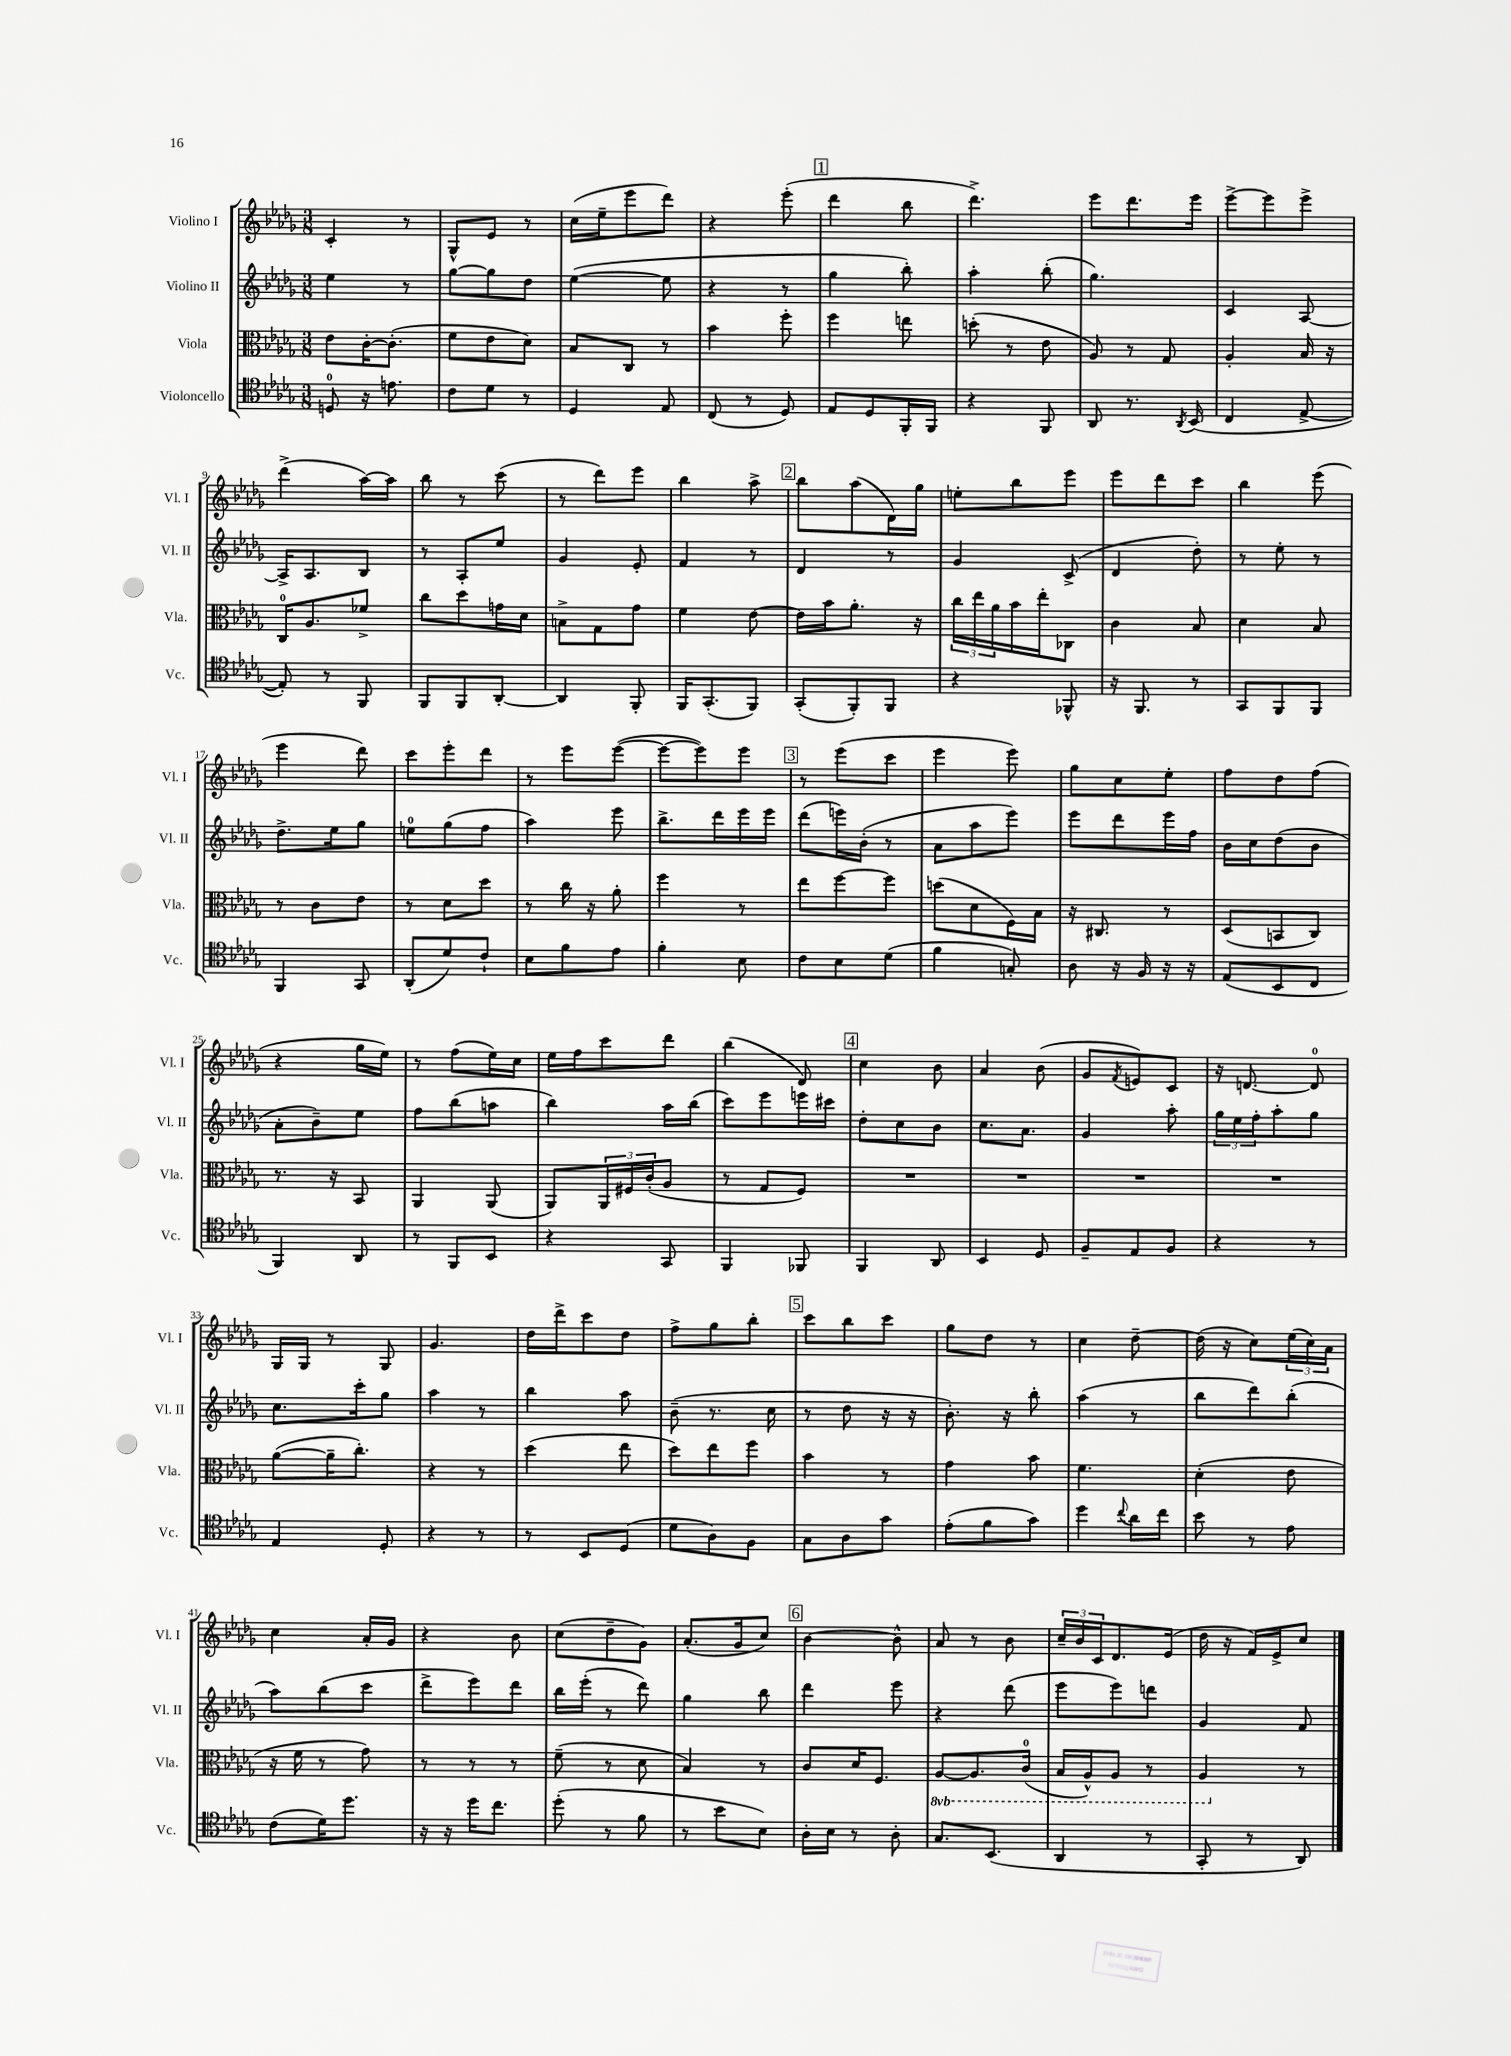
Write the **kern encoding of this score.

**kern	**kern	**kern	**kern
*staff4	*staff3	*staff2	*staff1
*clefC4	*clefC3	*clefG2	*clefG2
*k[b-e-a-d-g-]	*k[b-e-a-d-g-]	*k[b-e-a-d-g-]	*k[b-e-a-d-g-]
*M3/8	*M3/8	*M3/8	*M3/8
8D	8e-	4ee-	4c'
16r	[16c'	.	.
8.e	(8.c']	.	.
.	.	8r	8r
=	=	=	=
8c	8f	[8gg-	8G-^^
8d-	8e-	8gg-]	8e-
8r	8d-)	8dd-	8r
=	=	=	=
4D-	8B-	([4ee-	(16cc
.	.	.	16ee-~
.	8C	.	8eee-
8E-	8r	8ee-]	8ddd-)
=	=	=	=
(8C	4b-	4r	4r
8r	.	.	.
8D-)	8ff'	8r	(8eee-'
=	=	=	=
8E-	4ff	4gg-	4ddd-
8D-	.	.	.
16FF'	8ee	8bb-')	8bb-
16FF	.	.	.
=	=	=	=
4r	(8dd'	4aa-'	4.ddd-^)
.	8r	.	.
8FF	8e-	(8bb-'	.
=	=	=	=
8AA-	8A-)	4.gg-)	8eee-
8.r	8r	.	8.ddd-
.	8G-	.	.
8qAA-	.	.	.
(16BB-	.	.	16eee-
=	=	=	=
4C	4A-'	4c	[8eee-^
.	.	.	8eee-]
[8E-^	16B-	[8A-	8eee-^
.	16r	.	.
=	=	=	=
8E-'])	16C	16A-^]	(4ddd-^
.	8.A-	8.A-	.
8r	.	.	.
8FF	8f-^	8B-	[16aa-)
.	.	.	16aa-]
=	=	=	=
8FF	8cc	8r	8bb-
8FF	8dd-	8A-'	8r
[8AA-'	16g	8ee-	(8ccc
.	16d-	.	.
=	=	=	=
4AA-]	8B^	4g-	8r
.	8G-	.	8ddd-)
8FF'	8g-	8e-'	8eee-
=	=	=	=
16FF	4f	4f	4bb-
(8.GG-'	.	.	.
8FF)	[8e-	8r	8aa-^
=	=	=	=
(8GG-'	16e-]	4d-	8bb-
.	16b-	.	.
8FF')	8.a-'	.	(8aa-
8FF	.	8r	16d-)
.	16r	.	16gg-
=	=	=	=
4r	24cc	4g-	8ee'
.	24ee-	.	.
.	24a-	.	.
.	16b-	.	8bb-
.	16ee-'	.	.
8FF-^^	8C-	(8c^	8eee-
=	=	=	=
16r	4c	4d-	8eee-
8.FF	.	.	.
.	.	.	8ddd-
8r	8B-	8dd-')	8ccc
=	=	=	=
8GG-	4d-	8r	4bb-
8FF	.	8ee-'	.
8FF	8B-	8r	(8eee-
=	=	=	=
4FF	8r	8.dd-^	4eee-
.	8c	.	.
.	.	16ee-	.
8GG-	8e-	8gg-	8ddd-)
=	=	=	=
(8AA-'	8r	8ee	8ccc
8d-)	8d-	(8gg-	8eee-'
8c`	8dd-	8ff	8ddd-
=	=	=	=
8B-	8r	4aa-)	8r
8f	16cc	.	8eee-
.	16r	.	.
8e-	8a-'	8eee-	([8eee-
=	=	=	=
4f'	4ff	8.bb-^	8eee-_
.	.	.	8eee-])
.	.	16ddd-	.
8B-	8r	16eee-	8eee-
.	.	16eee-	.
=	=	=	=
8c	8ee-	(8ddd-	8r
8B-	[8ff	16eee)	(8eee-
.	.	(16b-'	.
(8d-	8ff]	8r	8ccc
=	=	=	=
4f	(8dd	8a-	4eee-
.	8d-	8aa-	.
8G')	16F)	8eee-)	8eee-)
.	16B-	.	.
=	=	=	=
8A-	16r	8eee-	8gg-
.	8.C#	.	.
16r	.	8ddd-	8cc
16F	.	.	.
16r	8r	16eee-	8ee-'
16r	.	16ff	.
=	=	=	=
(8E-	(8D-	16b-	8ff
.	.	16cc	.
8BB-	8BB	(8dd-	8dd-
8C	8C)	8b-	(8ff
=	=	=	=
4FF)	8.r	8a-'	4r
.	.	8b-~)	.
.	16r	.	.
8AA-	8BB-	8ee-	16gg-
.	.	.	16ee-)
=	=	=	=
8r	4AA-	8ff	8r
8FF	.	(8bb-	(8ff
8BB-	(8AA-	8aa	16ee-)
.	.	.	16cc
=	=	=	=
4r	8AA-)	4bb-)	16ee-
.	.	.	16ff
.	24AA-	.	8ccc
.	24F#	.	.
.	(24c'	.	.
8GG-	8A-	16aa-	8ddd-
.	.	(16bb-	.
=	=	=	=
4FF	8r	8ccc)	(4bb-
.	8G-	8eee-	.
8FF-	8F)	16eee	8d-)
.	.	16ccc#	.
=	=	=	=
4FF	4.r	8dd-'	4cc
.	.	8cc	.
8AA-	.	8b-	8b-
=	=	=	=
4BB-	4.r	8.cc	4a-
.	.	8.a-	.
8D-	.	.	(8b-
=	=	=	=
8F~	4.r	4g-	8g-
.	.	.	8qf
8E-	.	.	8e)
8F	.	8aa-'	8c
=	=	=	=
4r	4.r	24gg-	16r
.	.	24ee-	.
.	.	.	[8.d
.	.	24ff'	.
.	.	8aa-'	.
8r	.	8gg-	8d]
=	=	=	=
4E-	([8a-	8.cc	16G-
.	.	.	16G-
.	16a-~]	.	8r
.	8.cc')	16ccc'	.
8D-'	.	8gg-	8G-
=	=	=	=
4r	4r	4aa-	4.g-
8r	8r	8r	.
=	=	=	=
8r	(4dd-	4bb-	16dd-
.	.	.	16ddd-^
8BB-	.	.	8ccc
(8D-	8ee-	8aa-	8dd-
=	=	=	=
8d-	8dd-)	(8b-~	8ff^
8A-)	8ee-	8.r	8gg-
8F	8ff	.	8bb-'
.	.	16cc	.
=	=	=	=
8G-	4b-	8r	8ccc
8A-	.	8dd-	8bb-
8g-	8r	16r	8ccc
.	.	16r	.
=	=	=	=
(8e-'	4g-	8.b-')	8gg-
8f	.	.	8dd-
.	.	16r	.
8g-)	8b-	8bb-'	8r
=	=	=	=
4dd-	4.f	(4aa-	4cc
8qqcc	.	.	.
16a-	.	8r	[8dd-~
16cc	.	.	.
=	=	=	=
8b-	(4d-'	8bb-	(16dd-]
.	.	.	16r
8r	.	8ddd-)	8cc)
8e-	8e-	(8bb-'	(24ee-
.	.	.	24cc)
.	.	.	24a-
=	=	=	=
(8c	16r	8aa-)	4cc
.	16f	.	.
16d-)	8r	(8bb-	.
8.dd-	.	.	.
.	8g-)	8ccc	16a-'
.	.	.	16g-
=	=	=	=
16r	8r	8ddd-^	4r
16r	.	.	.
16dd-	8r	8eee-)	.
8.cc	.	.	.
.	8r	8ddd-	8b-
=	=	=	=
(8dd-'	(8f~	16bb-	(8cc
.	.	(16eee-'	.
8r	8r	8r	8dd-~
8f	8d-	8ddd-)	8g-)
=	=	=	=
8r	4B-)	4gg-	(8.a-'
8b-	.	.	.
.	.	.	16g-
8B-)	8r	8bb-	8cc)
=	=	=	=
16A-'	8c	4ddd-	[4b-
16B-	.	.	.
8r	16d-	.	.
.	8.F	.	.
8A-'	.	8eee-	8b-^^]
=	=	=	=
8.G-	[8AA-	4r	8a-
.	8.AA-]	.	8r
(8.BB-	.	.	.
.	.	(8ddd-	8b-
.	(16C	.	.
=	=	=	=
4AA-	16BB-	8eee-	24cc~
.	.	.	24b-
.	16AA-^^)	.	.
.	.	.	24c
.	8AA-	8eee-)	8.d-
8r	8r	8ddd	.
.	.	.	(16e-
=	=	=	=
8GG-'	4AA-	4g-	16dd-
.	.	.	16r
8r	.	.	16f)
.	.	.	16e-^
8AA-)	8r	8f	8cc
==	==	==	==
*-	*-	*-	*-
